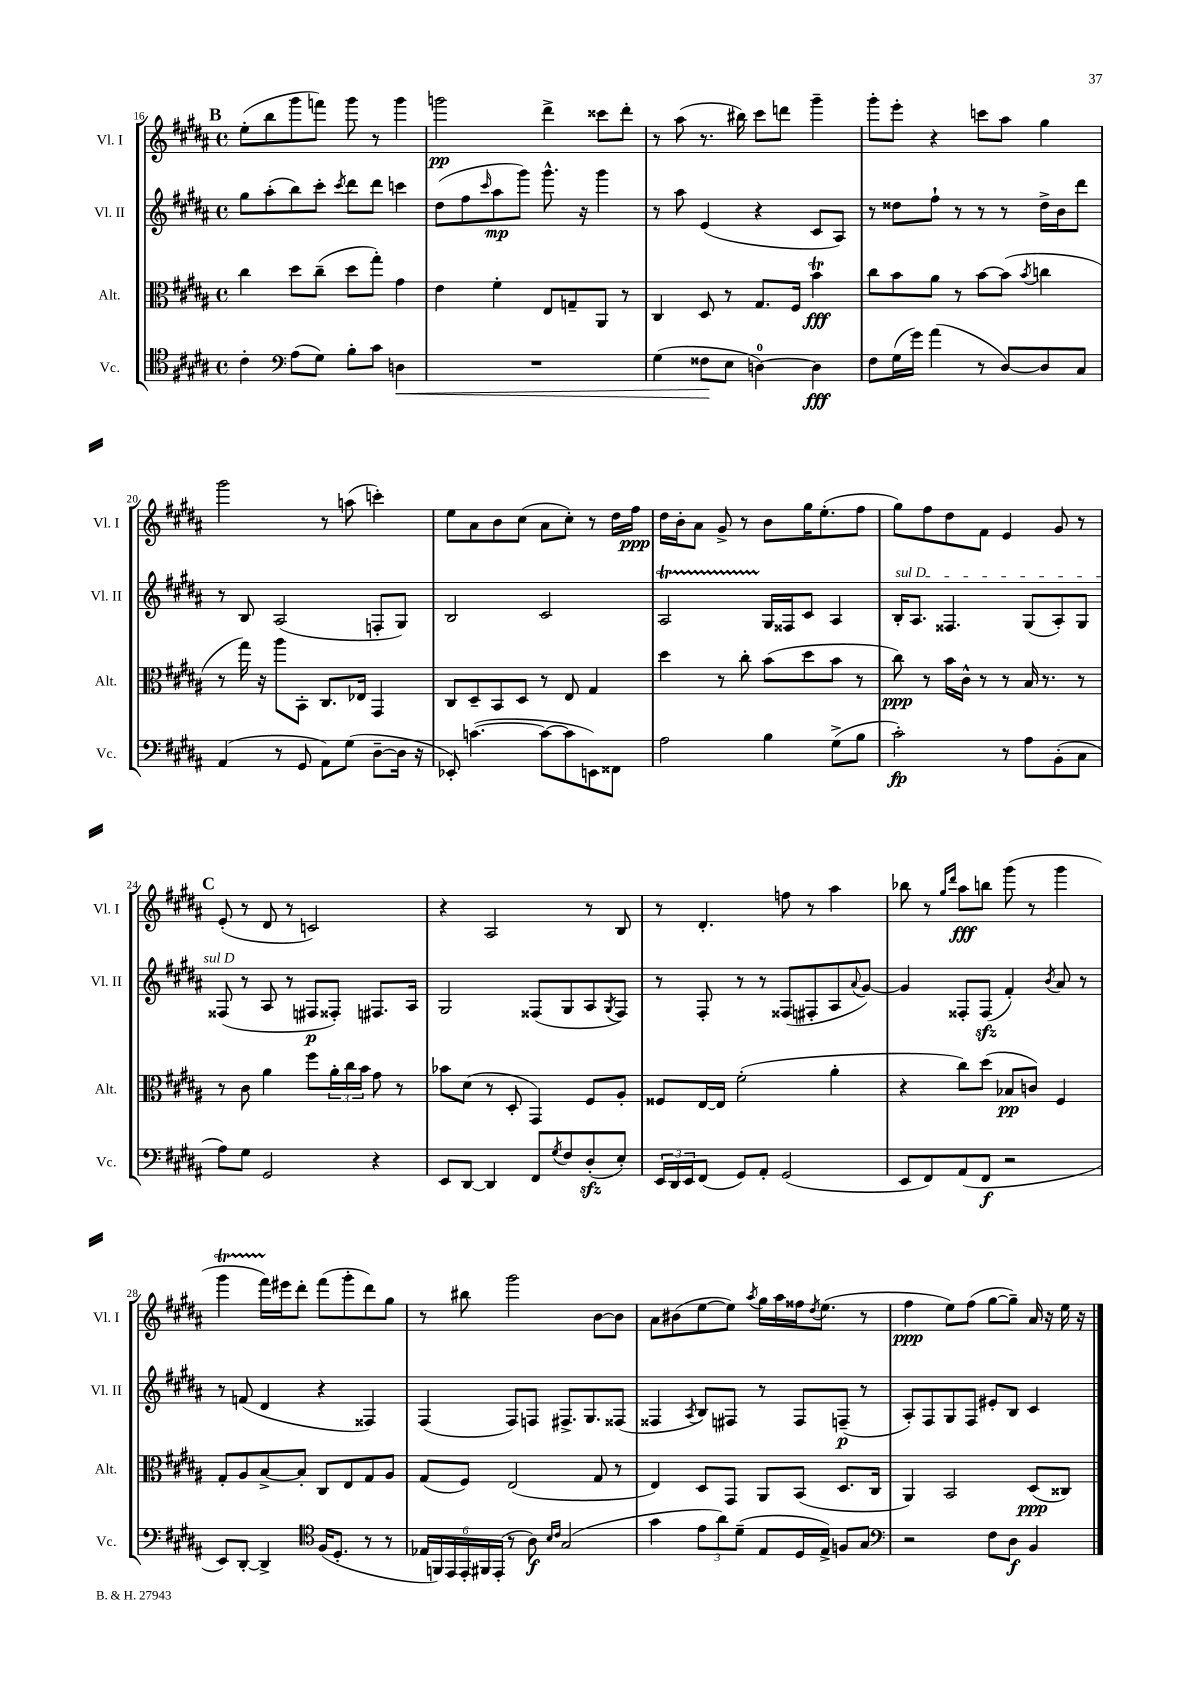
<<
\new StaffGroup <<
\new Staff = "s0" \with { instrumentName = "Vl. I" shortInstrumentName = "Vl. I" } {
    \clef treble \key b \major \defaultTimeSignature \time 4/4
    \mark \markup { \bold "B" } e''8-.( b''8 gis'''8 f'''8) gis'''8 r8 gis'''4 |
    g'''2\pp dis'''4-> cisis'''8 dis'''8-. |
    r8 ais''8( r8. bis''16) cis'''8 d'''8 gis'''4-- |
    gis'''8-. e'''8-. r4 c'''8 ais''8 gis''4 |
    gis'''2 r8 a''8( c'''4-.) |
    e''8 ais'8 b'8 cis''8( ais'8 cis''8-.) r8 dis''16 fis''16\ppp |
    dis''16 b'16-. ais'8 gis'8-> r8 b'8 gis''16 e''8.-.( fis''8 |
    gis''8) fis''8 dis''8 fis'8 e'4 gis'8 r8 |
    \mark \markup { \bold "C" } e'8-.( r8 dis'8 r8 c'2) |
    r4 ais2 r8 b8 |
    r8 dis'4.-. f''8 r8 ais''4 |
    bes''8 r8 \grace { gis''16 dis'''16 } ais''8\fff b''8 gis'''8( r8 gis'''4 |
    gis'''4\startTrillSpan fis'''16) eis'''16\stopTrillSpan dis'''8-. fis'''8( gis'''8-. dis'''8) gis''8 |
    r8 bis''8 gis'''2 b'8~ b'8 |
    ais'8 bis'8( e''8~ e''8) \acciaccatura { ais''8 } gis''16 ais''16 fisis''16 \acciaccatura { dis''8 } e''8.( r8 |
    fis''4\ppp e''8) fis''8( gis''8~ gis''8--) ais'16 r16 e''16 r16 \bar "|." |
}
\new Staff = "s1" \with { instrumentName = "Vl. II" shortInstrumentName = "Vl. II" } {
    \clef treble \key b \major \defaultTimeSignature \time 4/4
    \mark \markup { \bold "B" } gis''8 ais''8-.( b''8) cis'''8-. \acciaccatura { cis'''8 } dis'''8 dis'''8 c'''4 |
    dis''8( fis''8 \grace { cis'''16 } ais''8\mp gis'''8) gis'''8.-^ r16 gis'''4 |
    r8 ais''8 e'4( r4 cis'8 ais8) |
    r8 disis''8 fis''8-! r8 r8 r8 disis''16-> b'16 dis'''8 |
    r8 b8 ais2( f8-. gis8) |
    b2 cis'2 |
    ais2\startTrillSpan gis16\stopTrillSpan fisis16 cis'8 ais4 |
    \once \override TextSpanner.bound-details.left.text = \markup { \italic "sul D" } b16-.\startTextSpan ais8. fisis4. gis8( ais8-.) gis8 |
    \mark \markup { \bold "C" } fisis8\stopTextSpan( r8 ais8 r8 fis8\p fisis8-.) fis8. ais16 |
    gis2 fisis8( gis8 ais8 \acciaccatura { gis8 } fisis8) |
    r8 fis8-. r8 r8 fisis8( fis8-. ais8 \appoggiatura { ais'8 } gis'8~) |
    gis'4 fisis8-. fisis8\sfz( fis'4-.) \acciaccatura { b'8 } ais'8 r8 |
    r8 f'8( dis'4 r4 fisis4) |
    fis4( fis8) f8 fis8.-> gis8. fisis8( |
    fisis4 \acciaccatura { ais8 } b8) fis8 r8 fis8 f8--\p( r8 |
    ais8-.) fis8 gis8 fis8 eis'8-. b8 cis'4 \bar "|." |
}
\new Staff = "s2" \with { instrumentName = "Alt." shortInstrumentName = "Alt." } {
    \clef alto \key b \major \defaultTimeSignature \time 4/4
    \mark \markup { \bold "B" } cis''4 dis''8 cis''8--( dis''8 gis''8-.) gis'4 |
    e'4 fis'4-. e8 g8-- ais,8 r8 |
    cis4 dis8 r8 gis8. fis16 b'4\trill\fff |
    cis''8 b'8 ais'8 r8 b'8~ b'8( \acciaccatura { b'8 } c''4 |
    r8 gis''16) r16 ais''8 b,8-. cis8. ees16 gis,4 |
    cis8 dis8-- b,8 dis8 r8 e8 gis4 |
    dis''4 r8 cis''8-. b'8( dis''8 b'8 r8 |
    cis''8\ppp) r8 b'16 cis'16-^ r8 r8 b16 r8. r8 |
    \mark \markup { \bold "C" } r8 cis'8 ais'4 fis''8 \tuplet 3/2 { ais'16-. cis''16 b'16 } gis'8 r8 |
    bes'8 dis'8( r8 dis8-. gis,4) fis8 ais8-. |
    fisis8 e16~ e16 fis'2-.( ais'4-. |
    r4 cis''8) dis''8( bes8\pp c'8) fis4 |
    gis8-. ais8 b8~-> b8-. cis8 e8 gis8 ais8 |
    gis8( fis8) e2( gis8 r8 |
    e4) dis8 gis,8 ais,8 b,8( dis8. cis16 |
    ais,4) b,2 dis8\ppp( cisis8) \bar "|." |
}
\new Staff = "s3" \with { instrumentName = "Vc." shortInstrumentName = "Vc." } {
    \clef tenor \key b \major \defaultTimeSignature \time 4/4
    \mark \markup { \bold "B" } cis'4-. \clef bass ais8( gis8) b8-. cis'8 d4\< |
    R1 |
    gis4( fisis8\! e8 d4-0~) d4\fff |
    fis8 gis16( gis'16) ais'4( r8 dis8~) dis8 cis8 |
    ais,4( r8 gis,8 ais,8) gis8( dis8~-- dis16 r16 |
    ees,8-.) c'4.~( c'8~ c'8 e,8) fisis,8 |
    ais2 b4 gis8->( b8 |
    cis'2-.\fp) r8 ais8 b,8-.( cis8 |
    \mark \markup { \bold "C" } ais8) gis8 gis,2 r4 |
    e,8 dis,8~ dis,4 fis,8 \acciaccatura { gis8 } fis8 dis8-.\sfz( e8-.) |
    \tuplet 3/2 { e,16 dis,16 e,16 } fis,8( gis,8) ais,8-. gis,2( |
    e,8 fis,8) ais,8( fis,8\f r2 |
    e,8) dis,8~-. dis,4-> \clef tenor fis16( dis8.-. r8 r8 |
    \tuplet 6/4 { ees16 f,16) e,16 e,16-. fis,16 e,16-.( } r8 ais8\f) \grace { b16 cis'16 } gis2( |
    gis'4 \tuplet 3/2 { e'8 ais'8) dis'8--( } e8 dis16 e16->) f8 gis8 |
    \clef bass r2 fis8 dis8\f b,4 \bar "|." |
}
>>
>>
\layout { \context { \Score currentBarNumber = #16 } }
